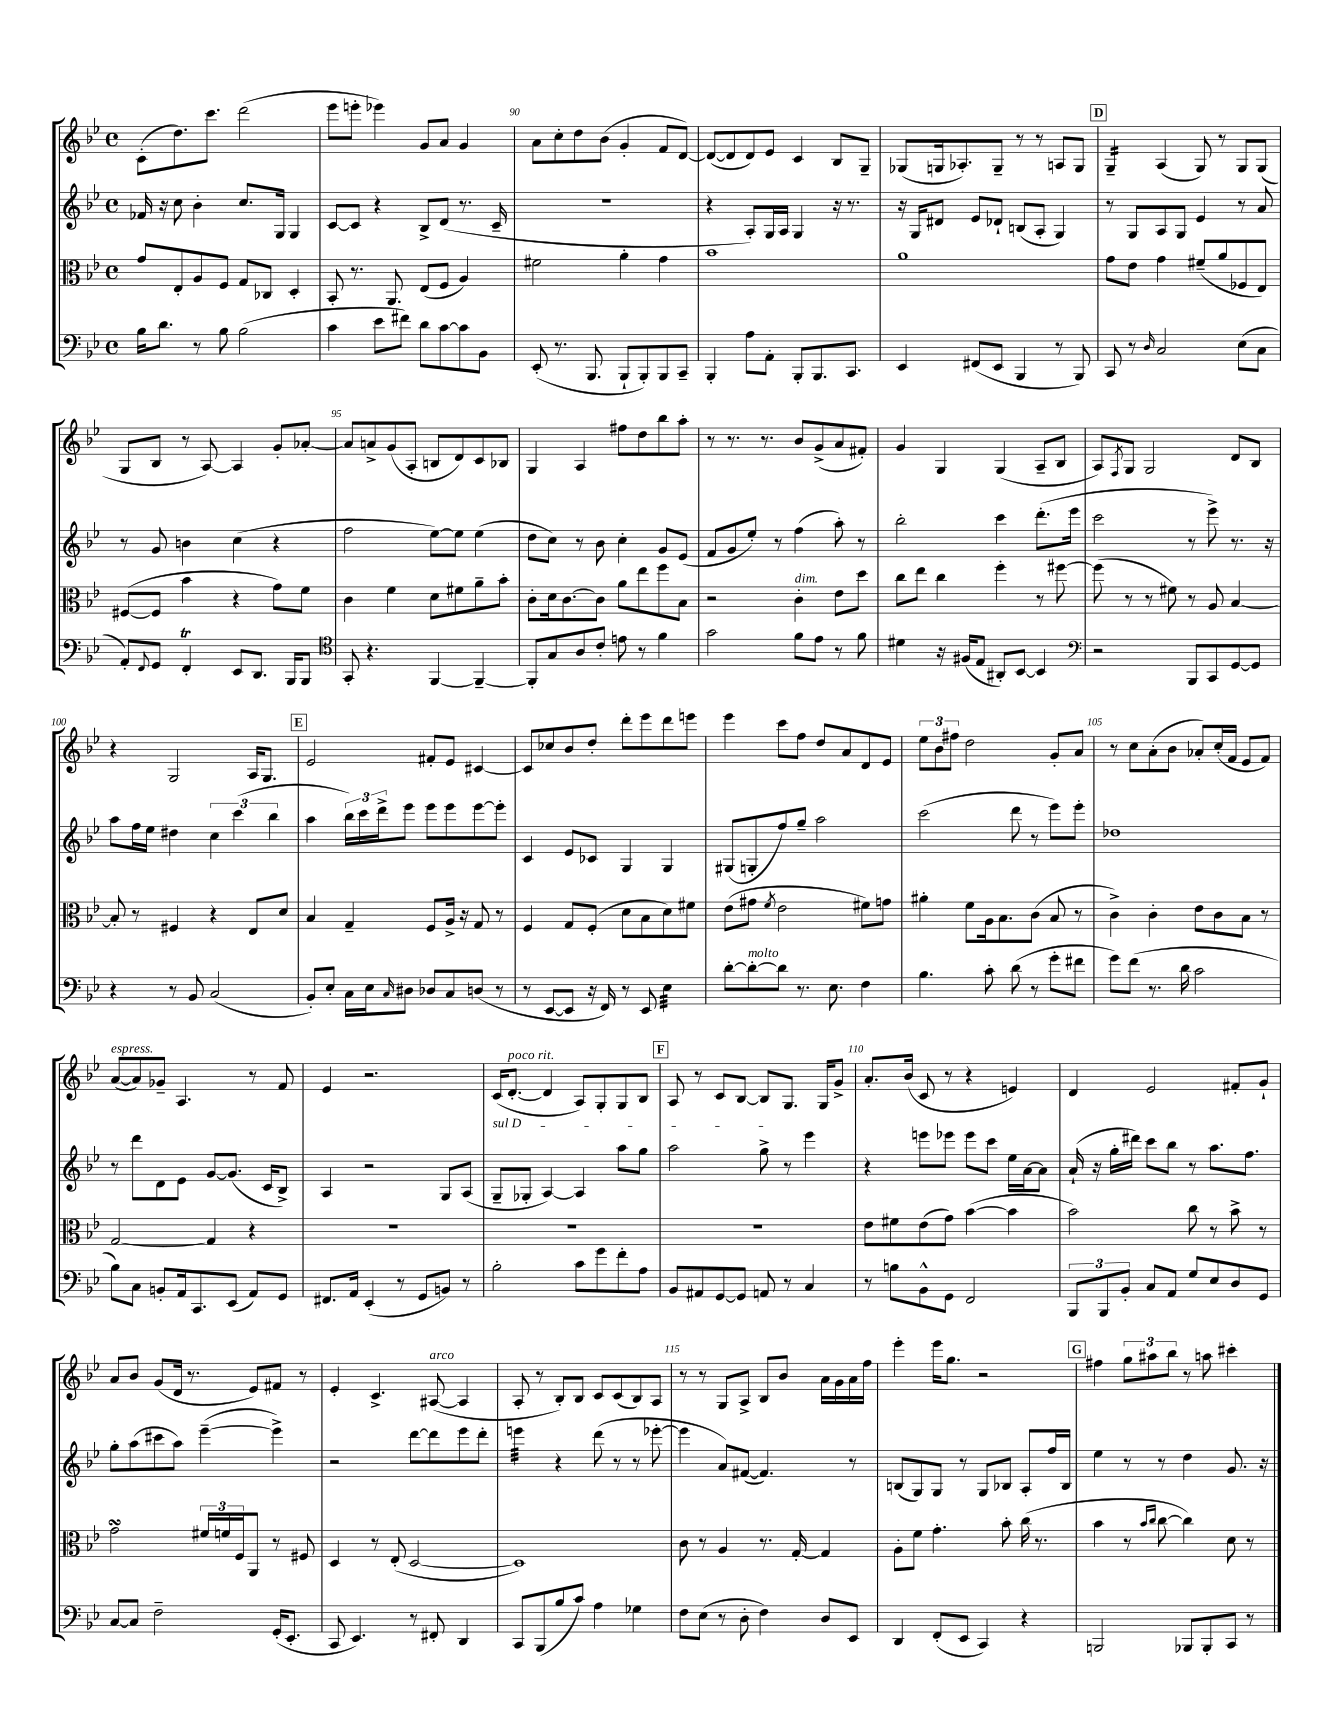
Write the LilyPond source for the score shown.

<<
\new StaffGroup <<
\new Staff = "s0" {
    \clef treble \key bes \major \defaultTimeSignature \time 4/4
    c'8-.( d''8.) c'''8. d'''2( |
    ees'''8 e'''8-. ees'''4) g'8 a'8 g'4 |
    a'8 c''8-. d''8 bes'8( g'4-. f'8 d'8~) |
    d'8~( d'8 d'8) ees'8 c'4 bes8 g8-- |
    ges8( g16 aes8.-.) g8-- r8 r8 a8 g8 |
    \mark \markup { \box "D" } g4:16-- a4( g8) r8 g8 g8( |
    g8 bes8 r8 a8~) a4 g'8-. aes'8~-. |
    aes'8 a'8-> g'8( a8-. b8 d'8) c'8 bes8 |
    g4 a4 fis''8 d''8 bes''8 a''8-. |
    r8 r8. r8. bes'8 g'8->( a'8 fis'8-.) |
    g'4 g4 g4( a8-- bes8 |
    a8) \acciaccatura { f8 } g8 g2 d'8 bes8 |
    r4 g2 a16 g8. |
    \mark \markup { \box "E" } ees'2 fis'8-. ees'8 cis'4~ |
    cis'8 ces''8 bes'8 d''8-. d'''8-. ees'''8 d'''8 e'''8 |
    ees'''4 c'''8 f''8 d''8 a'8 d'8 ees'8 |
    \tuplet 3/2 { ees''8 bes'8 fis''8 } d''2 g'8-. a'8 |
    r8 c''8 a'8-.( bes'8 aes'8-.) c''16-.( f'16 ees'8 f'8) |
    a'8~^\markup { \italic "espress." }( a'8) ges'8-- a4. r8 f'8 |
    ees'4 r2. |
    c'16( d'8.~-.^\markup { \italic "poco rit." } d'4 a8) g8-. g8 bes8 |
    \mark \markup { \box "F" } a8 r8 c'8 bes8~ bes8 g8. g16 g'8-> |
    a'8.-. bes'16( c'8 r8 r4 e'4) |
    d'4 ees'2 fis'8-. g'8-! |
    a'8 bes'8 g'8( d'16 r8. ees'8) fis'8 r8 |
    ees'4-. c'4.-> ais8~^\markup { \italic "arco" }( ais4 |
    a8-. r8 bes8-.) bes8 c'8 c'8( bes8) a8 |
    r8 r8 g8 a8-> bes8 bes'8 a'16 g'16 a'16 f''16 |
    ees'''4-. ees'''16 g''8. r2 |
    \mark \markup { \box "G" } fis''4 \tuplet 3/2 { g''8 ais''8 bes''8 } r8 a''8 cis'''4-. \bar "|." |
}
\new Staff = "s1" {
    \clef treble \key bes \major \defaultTimeSignature \time 4/4
    fes'16 r16 c''8 bes'4-. c''8. g16 g4 |
    c'8~ c'8 r4 bes8-> d'8( r8. c'16-- |
    R1 |
    r4 a8-.) g16 a16 g4 r16 r8. |
    r16 g16 dis'8 ees'8 des'8-! b8( a8-. g4) |
    \mark \markup { \box "D" } r8 g8 a8 g8 ees'4 r8 a'8 |
    r8 g'8 b'4 c''4( r4 |
    f''2 ees''8~) ees''8 ees''4( |
    d''8 c''8) r8 bes'8 c''4-. g'8 ees'8( |
    f'8 g'8 ees''8-.) r8 f''4( a''8-.) r8 |
    bes''2-. c'''4 d'''8.-.( ees'''16 |
    c'''2 r8 ees'''8->) r8. r16 |
    a''8 f''16 ees''16 dis''4 \tuplet 3/2 { c''4 c'''4( bes''4 } |
    \mark \markup { \box "E" } a''4 \tuplet 3/2 { bes''16) c'''16 d'''16-> } ees'''8 ees'''8 ees'''8 ees'''8~ ees'''8-. |
    c'4 ees'8 ces'8 g4 g4 |
    gis8( g8-. f''8) g''8-- a''2 |
    c'''2( d'''8 r8 ees'''8) ees'''8-. |
    des''1 |
    r8 d'''8 d'8 ees'8 g'8~ g'8.( c'16 bes8->) |
    a4 r2 g8 a8( |
    \once \override TextSpanner.bound-details.left.text = \markup { \italic "sul D" } g8--\startTextSpan ges8-. a4~) a4 a''8 g''8 |
    \mark \markup { \box "F" } a''2 g''8->\stopTextSpan r8 ees'''4 |
    r4 e'''8 ees'''8 ees'''8 c'''8 ees''16 a'16~ a'8 |
    a'16-!( r16 g''16-. dis'''16) c'''8 bes''8 r8 a''8. f''8. |
    g''8-. a''8( cis'''8 a''8) ees'''4~--( ees'''4->) |
    r2 d'''8~ d'''8 ees'''8 d'''8-. |
    e'''4:32 r4 d'''8( r8 r8 ees'''8~-. |
    ees'''4 a'8) fis'8~( fis'4.) r8 |
    b8( g8) g8 r8 g8 bes8 a8-. f''16 bes16 |
    \mark \markup { \box "G" } ees''4 r8 r8 d''4 g'8. r16 \bar "|." |
}
\new Staff = "s2" {
    \clef alto \key bes \major \defaultTimeSignature \time 4/4
    g'8 ees8-. a8 f8 g8 ces8 d4-. |
    bes,8-. r8. a,8. ees8( f8 a4) |
    fis'2 a'4-. g'4 |
    bes'1 |
    a'1 |
    \mark \markup { \box "D" } g'8 ees'8 g'4 fis'8--( a'8 fes8 ees8) |
    fis8~( fis8 bes'4 r4 g'8) f'8 |
    c'4 f'4 d'8 fis'8 a'8-- bes'8-. |
    c'8-. d'16 c'8.~ c'8 a'8 ees''8 f''8 bes8 |
    r2 c'4-.^\markup { \italic "dim." } ees'8 d''8 |
    c''8 ees''8 c''4 f''4-. r8 fis''8~ |
    fis''8( r8 r8 fis'8) r8 a8 bes4~ |
    bes8-. r8 fis4 r4 ees8 d'8 |
    \mark \markup { \box "E" } bes4 g4-- f8 a16-> r16 g8 r8 |
    f4 g8 f8-.( d'8 bes8 d'8) fis'8 |
    ees'8( gis'8 \acciaccatura { f'8 } ees'2 fis'8) g'8 |
    ais'4-. f'8 a16 bes8. c'8( bes8 r8 |
    c'4->) c'4-. ees'8 c'8 bes8 r8 |
    g2~ g4 r4 |
    R1 |
    R1 |
    \mark \markup { \box "F" } R1 |
    ees'8 fis'8 ees'8( g'8) bes'4~( bes'4 |
    bes'2) c''8 r8 bes'8-> r8 |
    g'2\turn \tuplet 3/2 { fis'16 f'16 f16 } a,8 r8 fis8 |
    d4 r8 ees8-.( d2~ |
    d1) |
    c'8 r8 a4 r8. g16~-. g4 |
    a8-. f'8 g'4.-. bes'8-. c''16( r8. |
    \mark \markup { \box "G" } bes'4 r8 \grace { bes'16 c''16 } c''8~ c''4) d'8 r8 \bar "|." |
}
\new Staff = "s3" {
    \clef bass \key bes \major \defaultTimeSignature \time 4/4
    bes16 d'8. r8 bes8 bes2( |
    c'4 ees'8 fis'8) d'8 c'8~ c'8 bes,8 |
    ees,8-.( r8. bes,,8. bes,,8-! bes,,8-.) bes,,8 c,8-- |
    bes,,4-. a8 a,8-. bes,,8-. bes,,8. c,8. |
    ees,4 fis,8( ees,8 bes,,4 r8 bes,,8) |
    \mark \markup { \box "D" } c,8 r8 \grace { d16 } c2 ees8( c8 |
    a,8-.) \appoggiatura { f,8 } g,8 f,4-.\trill ees,8 d,8. bes,,16 bes,,8 |
    \clef tenor g,8-. r4. f,4~ f,4~-- |
    f,8-. g8 a8 c'8-. e'8 r8 f'4 |
    g'2 f'8 ees'8 r8 f'8 |
    dis'4 r16 fis16( ees8 ais,8-.) bes,8~ bes,4 |
    \clef bass r2 bes,,8 c,8 g,8~ g,8 |
    r4 r8 bes,8 c2( |
    \mark \markup { \box "E" } bes,8-.) ees8-. c16 ees16 \grace { c16 } dis8 des8 c8 d8( r8 |
    r8 ees,8~ ees,8 r16 f,16) r8 ees,8 ees4:32 |
    d'8~-. d'8~-.^\markup { \italic "molto" } d'8 r8. ees8. f4 |
    bes4. c'8-. d'8( r8 g'8-. fis'8 |
    g'8) f'8( r8. d'16 c'2 |
    bes8) c8 b,8-. a,16 c,8. ees,8( a,8) g,8 |
    fis,8. a,16 ees,4-.( r8 g,8 b,8) r8 |
    bes2-. c'8 g'8 f'8-. a8 |
    \mark \markup { \box "F" } bes,8 ais,8 g,8~ g,8 a,8 r8 c4 |
    r8 b8 bes,8-^ g,8 f,2 |
    \tuplet 3/2 { bes,,8 bes,,8 bes,8-. } c8 a,8 g8 ees8 d8 g,8 |
    c8~ c8 f2-- g,16-.( ees,8.-. |
    c,8 ees,4.) r8 fis,8-. d,4 |
    c,8 bes,,8( bes8 c'8) a4 ges4 |
    f8 ees8( r8 d8-. f4) d8 ees,8 |
    d,4 f,8-.( ees,8 c,4) r4 |
    \mark \markup { \box "G" } b,,2 bes,,8 bes,,8-. c,8 r8 \bar "|." |
}
>>
>>
\layout { \context { \Score currentBarNumber = #88 \override BarNumber.break-visibility = ##(#f #t #t) barNumberVisibility = #(every-nth-bar-number-visible 5) } }
